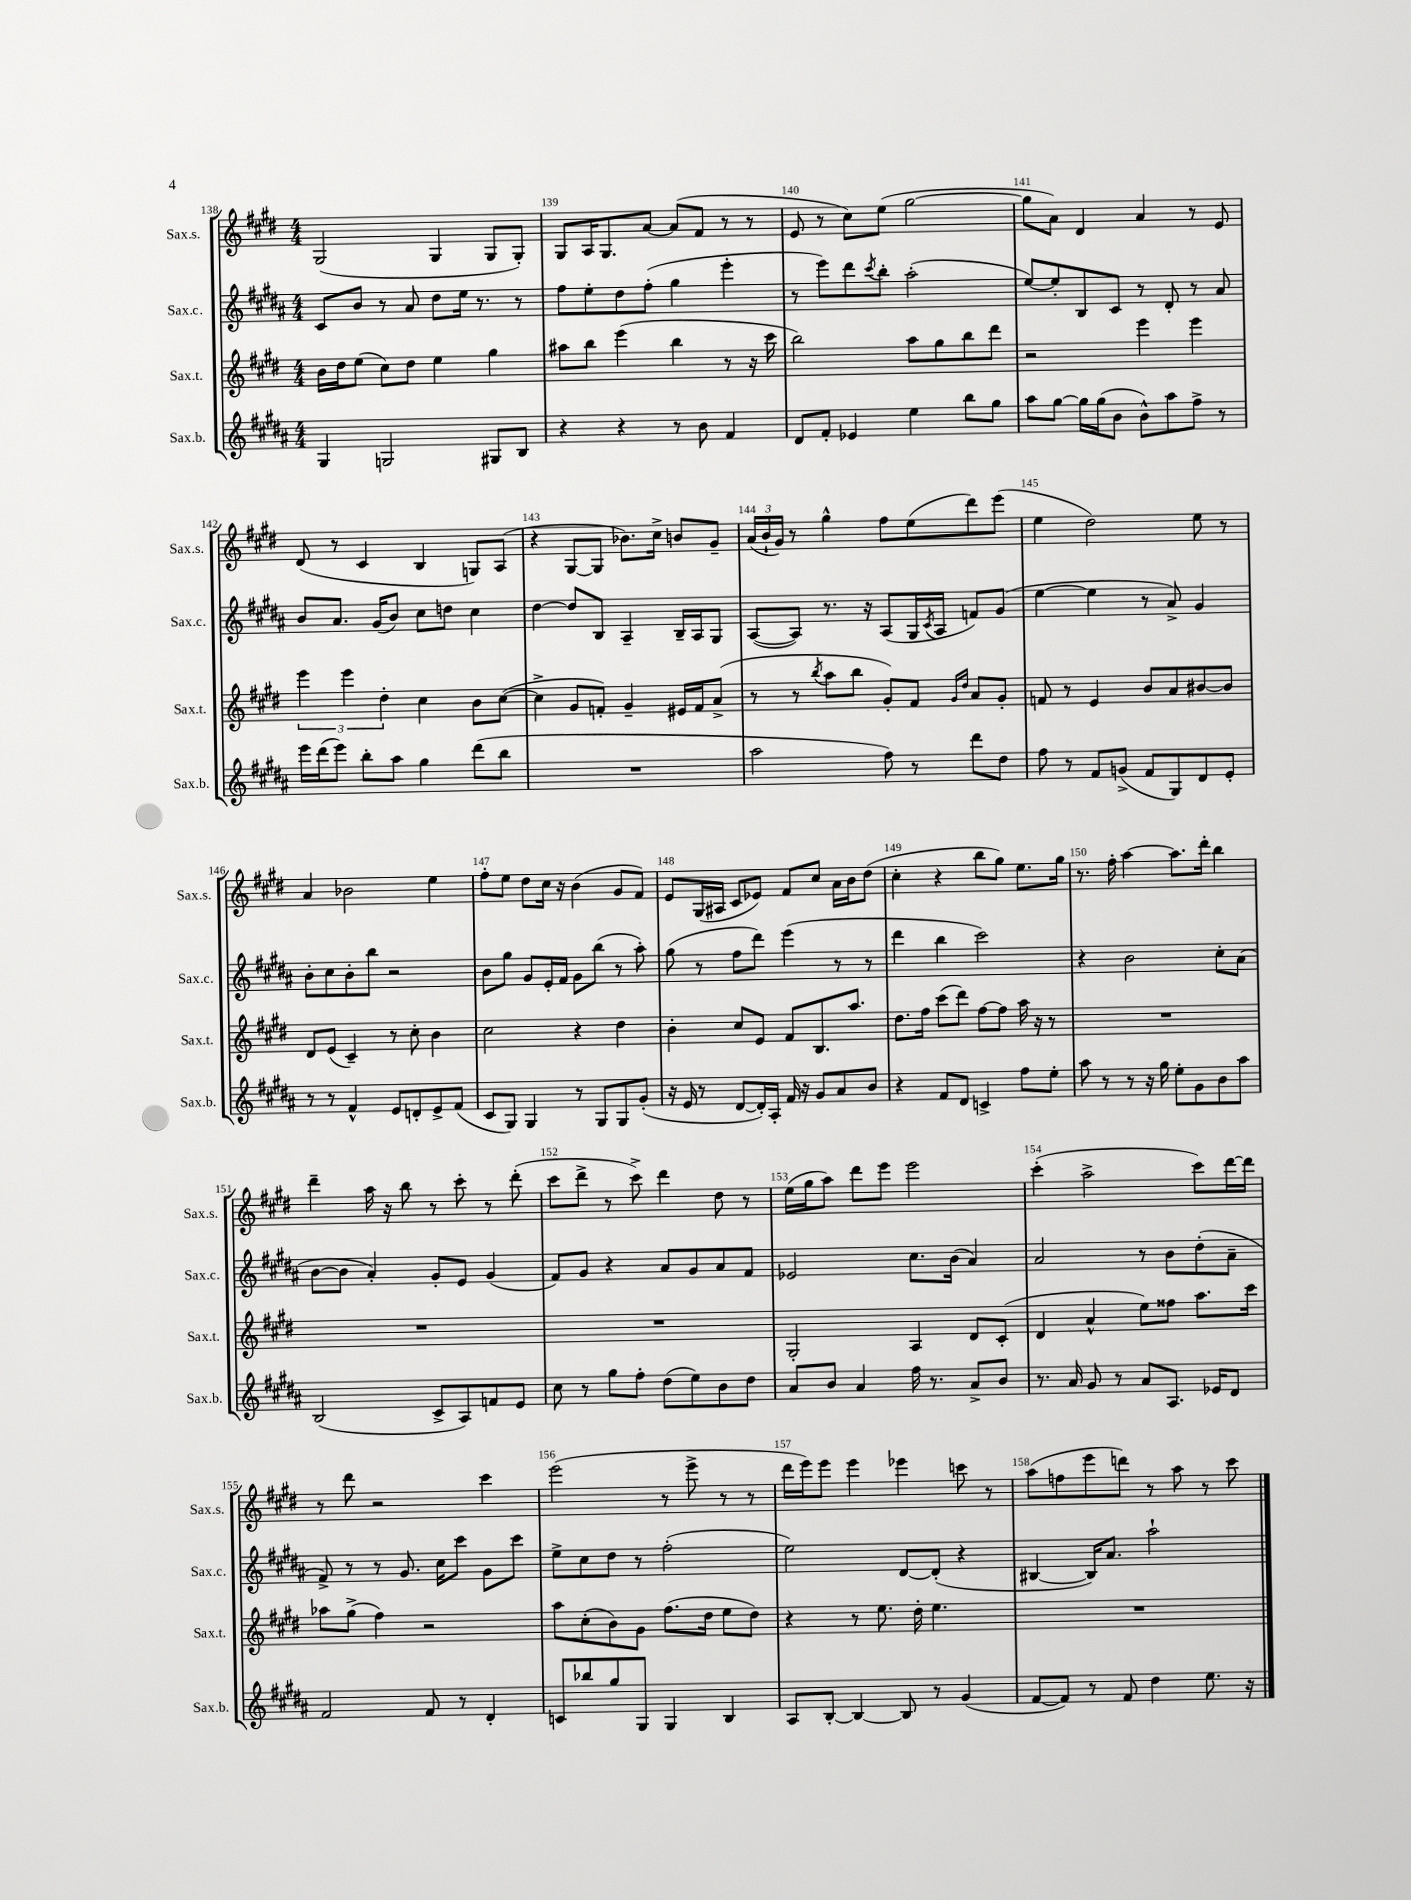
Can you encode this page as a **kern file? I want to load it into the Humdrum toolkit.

**kern	**kern	**kern	**kern
*part4	*part3	*part2	*part1
*staff4	*staff3	*staff2	*staff1
*I"Sax.b.	*I"Sax.t.	*I"Sax.c.	*I"Sax.s.
*I'Sax.b.	*I'Sax.t.	*I'Sax.c.	*I'Sax.s.
*clefG2	*clefG2	*clefG2	*clefG2
*k[f#c#g#d#a#]	*k[f#c#g#d#]	*k[f#c#g#d#a#]	*k[f#c#g#d#]
*M4/4	*M4/4	*M4/4	*M4/4
=138	=138	=138	=138
4G#/	16b\LL	8c#/L	(2G#/
.	16dd#\J	.	.
.	(8ee\J	8b/J	.
2Gn/	8cc#\L)	8r	.
.	8dd#\J	8a#/	.
.	4ee\	8dd#\L	4G#/
.	.	16ee\Jk	.
.	.	8.r	.
8G#X/L	4gg#\	.	8G#/L
8B/J	.	8r	8G#'/J)
=139	=139	=139	=139
4r	8aa#X\L	8ff#\L	8G#/L
.	8bb\J	8ee'\	16A/K
.	.	.	8.G#/
4r	(4eee\	8dd#\	.
.	.	(8ff#'\J	[8a/J
8r	4bb\	4gg#\	(8a/L]
8b\	.	.	8f#/J
4f#/	8r	4eee'\	8r
.	16r	.	8r
.	16ccc#\	.	.
=140	=140	=140	=140
8d#/L	2bb\)	8r	8e/
8f#'/J	.	8eee\L)	8r
4e-X/	.	8ddd#\	8cc#\L)
.	.	8qccc#/	.
.	.	8bb'\J	(8ee\J
4ee\	8aa\L	(2aa#'\	[2gg#\
.	8gg#\	.	.
8bb\L	8bb\	.	.
8gg#\J	8ddd#\J	.	.
=141	=141	=141	=141
8aa#\L	2r	[8ee/L)	8gg#\L]
[8gg#\J	.	8ee'/]	8a\J)
16gg#\LL]	.	8B/	4d#/
(16gg#\J	.	.	.
8b\J	.	8c#/J	.
8b^^\L)	4eee\	8r	4a/
8aa#\	.	8d#'/	.
8ff#^\J	4eee\	8r	8r
8r	.	8a#/	8e/
!!LO:LB:g=z
=142	=142	=142	=142
16eee\LL	6eee\	8b/L	(8d#/
(16ddd#\J	.	.	.
8eee\J)	.	8.a#/J	8r
.	6eee\	.	.
8bb'\L	.	.	4c#/
.	.	(16g#/KL	.
.	6dd#'\	.	.
8aa#\J	.	8b/J)	.
4gg#\	4cc#\	8cc#\L	4B/
.	.	8ddn\J	.
(8ddd#\L	8b\L	4cc#\	8Gn/L)
8bb\J	([8cc#\J	.	(8A/J
=143	=143	=143	=143
1r	4cc#^\]	[4dd#\	4r
.	8g#/L	8dd#/L]	[8G#/L
.	8fn'/J)	8B/J	8G#/J]
.	4g#~/	4A#~/	8.b-X\L)
.	.	.	16cc#^\Jk
.	16e#X/LL	16B~/LL	8bn/L
.	16f/J	16A#/J	.
.	(8a^/J	8G#/J	8g#~/J
=144	=144	=144	=144
2aa#\	8r	([8A#/L	(24a/LL
.	.	.	24b`/
.	.	.	24g#/JJ)
.	8r	8A#/J])	8r
.	8qbb/	.	.
.	8aa\L	8.r	4gg#^^\
.	8bb\J	.	.
.	.	16r	.
8ff#\)	8g#'/L)	(8A#/L	8ff#\L
8r	8f#/J	16G#/L	(8ee\
.	.	8qc#/	.
.	.	16A#/JJ	.
.	16qqg#/LL	.	.
.	16qqdd#/JJ	.	.
8ddd#\L	8a/L	8fn/L)	8ddd#\)
8dd#\J	8g#'/J	(8g#/J	(8eee\J
=145	=145	=145	=145
8ff#\	8fn/	[4ee\	4ee\
8r	8r	.	.
8f#/L	4e/	4ee\]	2dd#\)
(8gn^/J	.	.	.
8f#/L	8b/L	8r	.
8G#/)	8a/	8a#^/)	.
8d#/	[8b#X/	4g#/	8ee\
8e'/J	8b#/J]	.	8r
!!LO:LB:g=z
=146	=146	=146	=146
8r	8d#/L	8b'\L	4a/
8r	(8e/J	8cc#\	.
4f#^^/	4c#~/)	8b'\	2b-X\
.	.	8bb\J	.
8e/L	8r	2r	.
8dn'/	8cc#'\	.	.
8e^/	4b\	.	4ee\
(8f#/J	.	.	.
=147	=147	=147	=147
8c#/L	2cc#\	8b\L	8ff#'\L
8G#/J)	.	8gg#\J	8ee\J
4G#/	.	8g#/L	8dd#\L
.	.	16e'/L	16cc#\Jk
.	.	16f#/JJ	16r
8r	4r	8g#\L	(4b\
8G#/L	.	(8bb\J	.
8G#/	4dd#\	8r	8g#/L
(8g#'/J	.	8aa#'\)	8f#/J)
=148	=148	=148	=148
16r	4b'\	(8gg#\	8e/L
16e/	.	.	.
8r	.	8r	(16G#/L
.	.	.	16A#X/JJ
[8d#/L	8cc#/L	8ff#\L	8c#/L
16d#'/L])	8e/J	8ddd#\J)	8e-X/J)
16A#'/JJ	.	.	.
16f#/	8f#/L	(4eee\	8f#/L
16r	.	.	.
8g#/L	8.B/	.	8cc#/J
8a#/	.	8r	16a\LL
.	8.aa/J	.	16b\J
8b/J	.	8r	(8dd#\J
=149	=149	=149	=149
4r	8.dd#\L	4ddd#\	4cc#'\
.	16ff#\Jk	.	.
8f#/L	(8ccc#\L	4bb\	4r
8d#/J	8ddd#\J)	.	.
4cn^/	[8ff#\L	2ccc#\)	8bb\L
.	8ff#\J]	.	8gg#\J)
8ff#\L	16aa\	.	8.ee\L
.	16r	.	.
8ee'\J	8r	.	.
.	.	.	16gg#\Jk
=150	=150	=150	=150
8aa#\	1r	4r	8.r
8r	.	.	.
.	.	.	16ff#'\
8r	.	2b\	[4aa\
16r	.	.	.
16gg#\	.	.	.
8ee'\L	.	.	8.aa\L]
8g#\	.	.	.
.	.	.	16ddd#'\Jk
8b\	.	8cc#'\L	4bb\
8aa#\J	.	(8a#\J	.
!!LO:LB:g=z
=151	=151	=151	=151
(2B/	1r	[8b\L	4ddd#~\
.	.	8b\J]	.
.	.	4a#'/)	16aa\
.	.	.	16r
.	.	.	8bb\
8c#^/L	.	8g#'/L	8r
8A#/)	.	8e/J	8ccc#'\
8fn/	.	(4g#/	8r
8e/J	.	.	(8ddd#'\
=152	=152	=152	=152
8cc#\	1r	8f#/L)	8ccc#\L
8r	.	8g#/J	8ddd#^\J
8gg#\L	.	4r	8r
8ff#'\J	.	.	8ccc#^\)
(8dd#\L	.	8a#/L	4ddd#\
8ee\)	.	8g#/	.
8b\	.	8a#/	8dd#\
8dd#\J	.	8f#/J	8r
=153	=153	=153	=153
8a#/L	2G#'/	2e-X/	(16ee\LL
.	.	.	16gg#\J
8b/J	.	.	8aa\J)
4a#/	.	.	8ddd#\L
.	.	.	8eee\J
16ff#\	4A/	8.cc#\L	2eee\
8.r	.	.	.
.	.	(16b\Jk	.
8a#^/L	8d#/L	4a#/)	.
8b/J	(8c#'/J	.	.
=154	=154	=154	=154
8.r	4d#/	2a#/	(4ccc#'\
16a#/	.	.	.
8g#/	4a^^/	.	2aa^\
8r	.	.	.
8a#/L	8ee\L)	8r	.
8.A#/J	8ff##X\J	8b\L	.
.	8.aa\L	(8dd#'\	8ccc#\L)
16e-X/KL	.	.	.
8d#/J	.	8a#~\J	[16ddd#\L
.	16ccc#\Jk	.	16ddd#\JJ]
!!LO:LB:g=z
=155	=155	=155	=155
2f#/	8aa-X\L	8f#^/)	8r
.	(8gg#^\J	8r	8ddd#\
.	4ff#\)	8r	2r
.	.	8.g#/	.
8f#/	2r	.	.
.	.	16cc#\KL	.
8r	.	8ccc#\J	.
4d#'/	.	8g#\L	4ccc#\
.	.	8ccc#\J	.
=156	=156	=156	=156
8cn/L	8aa\L	8ee^\L	(2eee\
8bb-X/	(8cc#'\	8cc#\	.
8gg#/	8b\)	8dd#\J	.
8G#/J	8g#\J	8r	.
4G#/	(8.ff#\L	(2ff#'\	8r
.	.	.	8eee^\
.	16dd#\Jk	.	.
4B/	8ee\L	.	8r
.	8dd#\J)	.	8r
=157	=157	=157	=157
8A#/L	4r	2ee\)	16ddd#\LL
.	.	.	16eee\J)
[8B'/J	.	.	8eee\J
4B/_	8r	.	4eee\
.	8.ee\	.	.
8B/]	.	[8d#/L	4eee-X\
.	16dd#'\	.	.
8r	4.ee\	(8d#'/J]	.
(4g#/	.	4r	8cccn\
.	.	.	8r
=158	=158	=158	=158
[8f#/L	1r	[4B#X/	(8aa\L
8f#/J])	.	.	8ffn\
8r	.	16B#/KL])	8eee\
.	.	8.a#/J	.
8f#/	.	.	8dddn\J)
4dd#\	.	2aa#`\	8r
.	.	.	8aa\
8.ee\	.	.	8r
.	.	.	8ccc#\
16r	.	.	.
==	==	==	==
*-	*-	*-	*-
